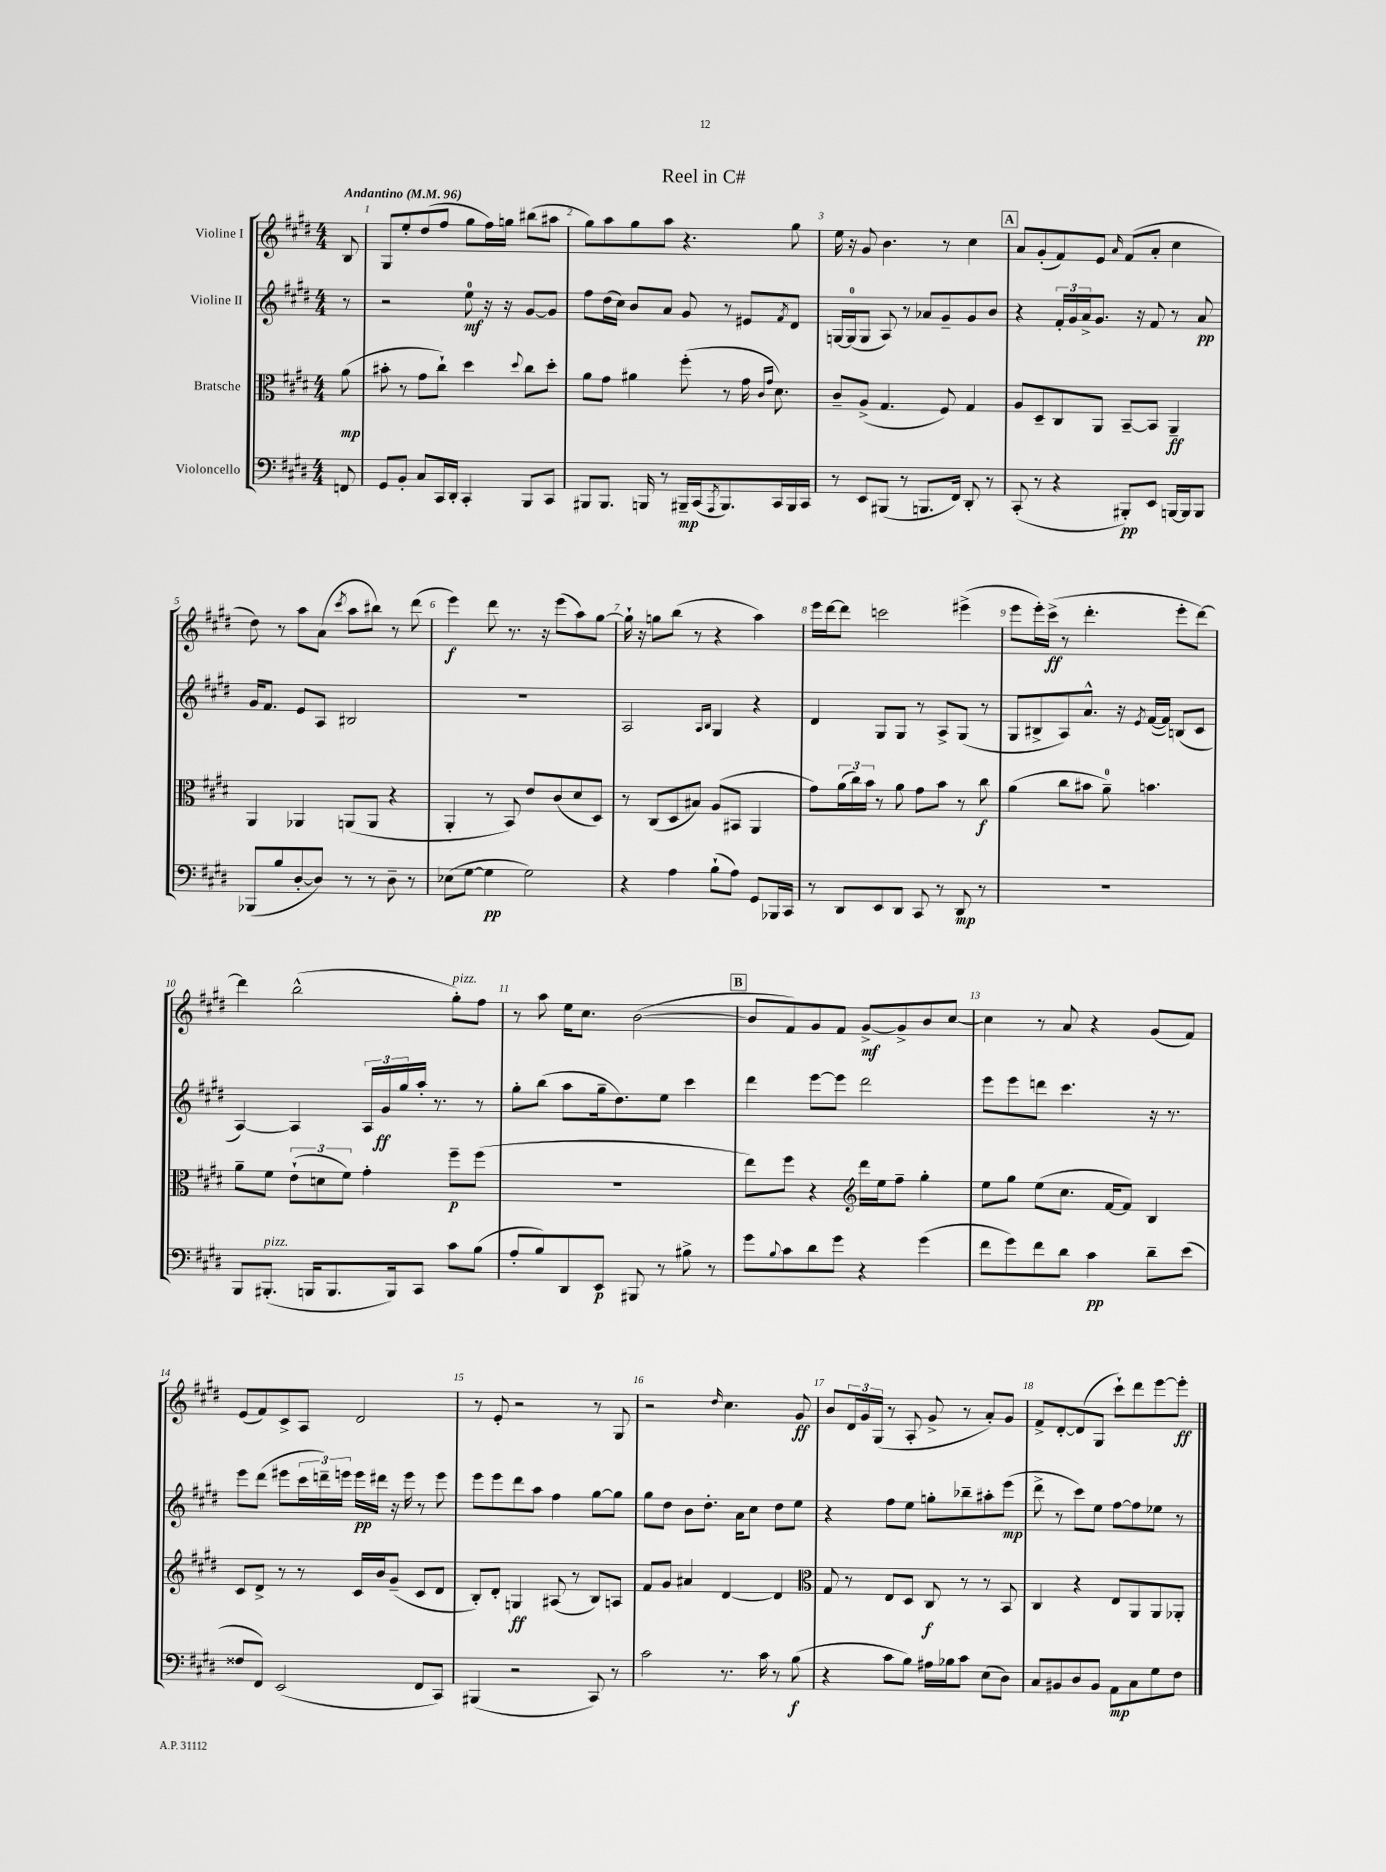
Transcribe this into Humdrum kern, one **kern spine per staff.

**kern	**dynam	**kern	**dynam	**kern	**dynam	**kern	**dynam
*part4	*part4	*part3	*part3	*part2	*part2	*part1	*part1
*staff4	*staff4	*staff3	*staff3	*staff2	*staff2	*staff1	*staff1
*I"Violoncello	*	*I"Bratsche	*	*I"Violine II	*	*I"Violine I	*
*clefF4	*	*clefC3	*	*clefG2	*	*clefG2	*
*k[f#c#g#d#]	*	*k[f#c#g#d#]	*	*k[f#c#g#d#]	*	*k[f#c#g#d#]	*
*M4/4	*	*M4/4	*	*M4/4	*	*M4/4	*
*MM96	*	*MM96	*	*MM96	*	*MM96	*
=	=	=	=	=	=	=	=
!	!	!	!	!	!	!LO:TX:a:B:t=Andantino	!
8FFn/	.	(8a\	mp	8r	.	8B/	.
=1	=1	=1	=1	=1	=1	=1	=1
8GG#/L	.	8b#X'\	.	2r	.	8G#/L	.
8BB'/J	.	8r	.	.	.	8ee'/	.
8C#/L	.	8g#\L	.	.	.	(8dd#/	.
16CC#/L	.	8cc#`\J)	.	.	.	8ff#/J	.
16DD#'/JJ	.	.	.	.	.	.	.
4CC#'/	.	4dd#\	.	8ee\	mf	8gg#\L	.
.	.	.	.	16r	.	16ff#\L)	.
.	.	.	.	16r	.	16ggn\JJ	.
.	.	8qqdd#/	.	.	.	.	.
8BBB/L	.	8cc#\L	.	[8g#/L	.	(8bb#X\L	.
8CC#/J	.	8dd#'\J	.	8g#/J]	.	8aa#X\J	.
=2	=2	=2	=2	=2	=2	=2	=2
8BBB#X/L	.	8a\L	.	8ff#\L	.	8gg#\L)	.
8.BBB#/J	.	8g#\J	.	(16dd#\L	.	8aa\	.
.	.	.	.	16cc#\JJ)	.	.	.
.	.	4a#X\	.	8b/L	.	8gg#\	.
16BBBn/	.	.	.	.	.	.	.
8r	.	.	.	8a/J	.	8aa\J	.
16BBB#X~/LL	mp	(8ff#'\	.	8g#/	.	4.r	.
(16CC#/J	.	.	.	.	.	.	.
8qAAA/	.	.	.	.	.	.	.
8.BBB#/)	.	8r	.	8r	.	.	.
.	.	16g#\	.	8e#X/L	.	.	.
.	.	16qqc#/LL	.	.	.	.	.
.	.	16qqg#/JJ	.	.	.	.	.
16CC#/L	.	8.d#\)	.	.	.	.	.
.	.	.	.	8qf#/	.	.	.
16BBB#/	.	.	.	8d#/J	.	8gg#\	.
16CC#/JJ	.	.	.	.	.	.	.
=3	=3	=3	=3	=3	=3	=3	=3
8r	.	8c#~/L	.	[16Gn/LL	.	16ee\	.
.	.	.	.	(16G/J]	.	16r	.
8EE/L	.	(8A^/J	.	8G/J	.	8g#/	.
(8BBB#X/J	.	4.G#/	.	8A/)	.	4.b\	.
8r	.	.	.	8r	.	.	.
8.BBBn/L	.	.	.	8a-X/L	.	.	.
.	.	8F#/)	.	8g#~/	.	8r	.
16FF#/Jk)	.	.	.	.	.	.	.
8DD#'/	.	4G#/	.	8g#/	.	4cc#\	.
8r	.	.	.	8b/J	.	.	.
!!LO:REH:place=s1:t=A
=4	=4	=4	=4	=4	=4	=4	=4
(8CC#'/	.	8A/L	.	4r	.	8a/L	.
8r	.	8D#~/	.	.	.	(8g#'/	.
4r	.	8C#/	.	24f#'/LL	.	8f#/)	.
.	.	.	.	24g#/	.	.	.
.	.	.	.	24a^/J	.	.	.
.	.	8AA/J	.	8.g#/J	.	8e/J	.
.	.	.	.	.	.	16qqa/	.
8BBB#X'/L)	pp	[8BB~/L	.	.	.	(8f#/L	.
.	.	.	.	16r	.	.	.
8EE/J	.	8BB/J]	.	8f#/	.	8a'/J	.
[16BBBn/LL	.	4AA~/	ff	8r	.	4cc#\	.
16BBB/J]	.	.	.	.	.	.	.
8BBB/J	.	.	.	8a/	pp	.	.
!!LO:LB:g=z
=5	=5	=5	=5	=5	=5	=5	=5
(8BBB-X/L	.	4AA/	.	16g#/KL	.	8dd#\)	.
.	.	.	.	8.f#/J	.	.	.
8B/	.	.	.	.	.	8r	.
[8D#'/	.	4AA-X/	.	8e/L	.	8aa\L	.
8D#/J])	.	.	.	8A/J	.	(8a\J	.
.	.	.	.	.	.	8qccc#/	.
8r	.	(8AAn/L	.	2B#X/	.	8aa\L	.
8r	.	8AA/J	.	.	.	8bb#X\J)	.
8D#~\	.	4r	.	.	.	8r	.
8r	.	.	.	.	.	(8ddd#\	.
=6	=6	=6	=6	=6	=6	=6	=6
(8E-X\L	.	4AA'/	.	1r	.	4eee\)	f
[8G#\J	.	.	.	.	.	.	.
4G#\]	pp	8r	.	.	.	8ddd#\	.
.	.	8BB/)	.	.	.	8.r	.
2G#\)	.	8e/L	.	.	.	.	.
.	.	.	.	.	.	16r	.
.	.	(8c#/	.	.	.	(8eee\L	.
.	.	8d#/	.	.	.	8aa\)	.
.	.	8D#/J)	.	.	.	[8gg#\J	.
=7	=7	=7	=7	=7	=7	=7	=7
4r	.	8r	.	2A/	.	16gg#`\]	.
.	.	.	.	.	.	16r	.
.	.	(8C#/L	.	.	.	8ggn\L	.
4A\	.	8D#/	.	.	.	(8bb\J	.
.	.	8B#X/J)	.	.	.	8r	.
.	.	.	.	16qqA/LL	.	.	.
.	.	.	.	16qqB/JJ	.	.	.
(8B`\L	.	(8A/L	.	4G#/	.	4r	.
8A\J)	.	8BB#X/J	.	.	.	.	.
8GG#/L	.	4AA/	.	4r	.	4aa\)	.
16BBB-X/L	.	.	.	.	.	.	.
16CC#/JJ	.	.	.	.	.	.	.
=8	=8	=8	=8	=8	=8	=8	=8
8r	.	8g#\L)	.	4d#/	.	16eee\LL	.
.	.	.	.	.	.	[16ddd#\J	.
8DD#/L	.	(24a\L	.	.	.	8ddd#\J]	.
.	.	24cc#\)	.	.	.	.	.
.	.	24b\JJ	.	.	.	.	.
8EE/	.	8r	.	8G#/L	.	2cccn\	.
8DD#/J	.	8a\	.	8G#/J	.	.	.
8CC#/	.	8g#\L	.	8r	.	.	.
8r	.	8b\J	.	8A^/L	.	.	.
8DD#/	mp	8r	.	(8G#/J	.	(4eee#X^\	.
8r	.	8cc#\	f	8r	.	.	.
=9	=9	=9	=9	=9	=9	=9	=9
1r	.	(4a\	.	8G#/L	.	8eee\L	.
.	.	.	.	8B#X^/	.	16eee'\L)	.
.	.	.	.	.	.	(16ccc#^\JJ	ff
.	.	8cc#\L	.	8A/)	.	8r	.
.	.	8b#X\J	.	8.a^^/J	.	4.ddd#'\	.
.	.	8a~\)	.	.	.	.	.
.	.	.	.	16r	.	.	.
.	.	.	.	8qe/	.	.	.
.	.	4.bn\	.	([16f#/LL	.	.	.
.	.	.	.	16f#/JJ])	.	.	.
.	.	.	.	(8Bn/L	.	8eee'\L	.
.	.	.	.	8c#/J	.	[8ddd#\J)	.
!!LO:LB:g=z
=10	=10	=10	=10	=10	=10	=10	=10
8BBB/L	.	8a~\L	.	[4A/)	.	4ddd#\]	.
!LO:TX:a:i:t=pizz.	!	!	!	!	!	!	!
(8.BBB#X'/J	.	8f#\J	.	.	.	.	.
.	.	(12e`\L	.	4A/]	.	(2bb^^\	.
16BBBn/KL	.	.	.	.	.	.	.
.	.	12dn\	.	.	.	.	.
8.BBB/	.	.	.	.	.	.	.
.	.	12f#\J)	.	.	.	.	.
.	.	4g#'\	.	24A/LL	.	.	.
.	.	.	.	24g#/	ff	.	.
16BBB/k)	.	.	.	.	.	.	.
.	.	.	.	24gg#/	.	.	.
8CC#/J	.	.	.	16aa'/JJ	.	.	.
.	.	.	.	8.r	.	.	.
!	!	!	!	!	!	!LO:TX:a:i:t=pizz.	!
8c#\L	.	8ff#~\L	p	.	.	8gg#'\L)	.
(8B\J	.	(8ff#\J	.	8r	.	8ff#\J	.
=11	=11	=11	=11	=11	=11	=11	=11
8A'/L	.	1r	.	8gg#'\L	.	8r	.
8B/)	.	.	.	(8bb\J	.	8aa\	.
8DD#/	.	.	.	8aa\L	.	16ee\KL	.
.	.	.	.	.	.	8.cc#\J	.
8EE/J	p	.	.	16gg#~\k	.	.	.
.	.	.	.	8.dd#\)	.	.	.
8BBB#X/	.	.	.	.	.	([2b\	.
8r	.	.	.	8ee\J	.	.	.
8B#X^\	.	.	.	4ccc#\	.	.	.
8r	.	.	.	.	.	.	.
!!LO:REH:place=s1:t=B
=12	=12	=12	=12	=12	=12	=12	=12
8g#\L	.	8ee\L)	.	4ddd#\	.	8b/L]	.
8qqB/	.	.	.	.	.	.	.
8c#\	.	8ff#\J	.	.	.	8f#/)	.
8d#\	.	4r	.	[8eee\L	.	8g#/	.
8g#\J	.	.	.	8eee\J]	.	8f#/J	.
*	*	*clefG2	*	*	*	*	*
4r	.	16ddd#\LL	.	2ddd#\	.	[8g#^/L	mf
.	.	16ee\J	.	.	.	.	.
.	.	8ff#~\J	.	.	.	8g#^/]	.
(4g#\	.	4gg#'\	.	.	.	8b/	.
.	.	.	.	.	.	[8cc#/J	.
=13	=13	=13	=13	=13	=13	=13	=13
8f#\L	.	8ee\L	.	8eee\L	.	4cc#\]	.
8g#\)	.	8gg#\J	.	8eee\	.	.	.
8f#\	.	(8ee\L	.	8dddn\J	.	8r	.
8d#\J	.	8.cc#\J	.	4.ccc#\	.	8a/	.
4c#\	pp	.	.	.	.	4r	.
.	.	[16f#/KL	.	.	.	.	.
.	.	8f#/J])	.	.	.	.	.
8d#~\L	.	4B/	.	16r	.	(8g#/L	.
.	.	.	.	8.r	.	.	.
(8e\J	.	.	.	.	.	8f#/J)	.
!!LO:LB:g=z
=14	=14	=14	=14	=14	=14	=14	=14
8F##X/L	.	8c#/L	.	8eee\L	.	(8e/L	.
8FF#/J)	.	8d#^/J	.	(8ddd#\J	.	8f#/)	.
(2EE/	.	8r	.	8eee#X\L	.	8c#^/	.
.	.	8r	.	24ccc#\L	.	8A/J	.
.	.	.	.	24dddn~\)	.	.	.
.	.	.	.	24eeen\JJ	.	.	.
.	.	16c#/LL	.	16eee\LL	pp	2d#/	.
.	.	16b/J	.	16ddd#X\JJ	.	.	.
.	.	(8g#~/J	.	16r	.	.	.
.	.	.	.	16eee\	.	.	.
8FF#/L	.	8c#/L	.	8r	.	.	.
8CC#/J)	.	8d#/J	.	8eee\	.	.	.
=15	=15	=15	=15	=15	=15	=15	=15
(4BBB#X/	.	8B'/L)	.	8eee\L	.	8r	.
.	.	8d#'/J	.	8eee\	.	8e'/	.
2r	.	4Gn/	ff	8ddd#\	.	2r	.
.	.	.	.	8aa\J	.	.	.
.	.	(8A#X/	.	4ff#\	.	.	.
.	.	8r	.	.	.	.	.
8CC#/)	.	8B/L)	.	[8gg#\L	.	8r	.
8r	.	8An/J	.	8gg#\J]	.	8G#/	.
=16	=16	=16	=16	=16	=16	=16	=16
2c#\	.	8f#/L	.	8gg#\L	.	2r	.
.	.	8g#/J	.	8dd#\J	.	.	.
.	.	4a#X/	.	8b\L	.	.	.
.	.	.	.	8.dd#'\J	.	.	.
.	.	.	.	.	.	16qqdd#/	.
8.r	.	[4d#/	.	.	.	4.cc#\	.
.	.	.	.	16a\KL	.	.	.
.	.	.	.	8cc#\J	.	.	.
16c#\	.	.	.	.	.	.	.
8r	.	4d#/]	.	8dd#\L	.	.	.
(8B\	f	.	.	8ee\J	.	8g#/	ff
=17	=17	=17	=17	=17	=17	=17	=17
*	*	*clefC3	*	*	*	*	*
4r	.	8G#/	.	4r	.	8b/L	.
.	.	8r	.	.	.	24d#/L	.
.	.	.	.	.	.	24g#/	.
.	.	.	.	.	.	(24G#/JJ	.
8c#\L	.	8E/L	.	8ff#\L	.	8r	.
8B\J)	.	8D#/J	.	8ee\J	.	8A'/	.
16A#X\LL	.	8C#/	f	8ggn'\L	.	8g#^/	.
16B-X\J	.	.	.	.	.	.	.
8c#\J	.	8r	.	8bb-X~\	.	8r	.
(8E\L	.	8r	.	8aa#X'\	.	8a'/L)	.
8D#\J)	.	8BB/	.	(8eee\J	mp	8g#/J	.
=18	=18	=18	=18	=18	=18	=18	=18
8C#/L	.	4C#/	.	8ddd#^\	.	8f#^/L	.
8BB#X/	.	.	.	8r	.	[8d#'/	.
8D#/	.	4r	.	8ccc#\L)	.	(8d#/]	.
8BB#/J	.	.	.	8ee\J	.	8G#/J	.
8AA\L	mp	8E/L	.	[8ff#\L	.	8ccc#`\L)	.
8C#\	.	8AA/	.	8ff#\]	.	8ddd#\	.
8G#\	.	8AA/	.	8ee-X\J	.	[8eee\	.
8F#\J	.	8AA-X'/J	.	8r	.	8eee'\J]	ff
==	==	==	==	==	==	==	==
*-	*-	*-	*-	*-	*-	*-	*-
